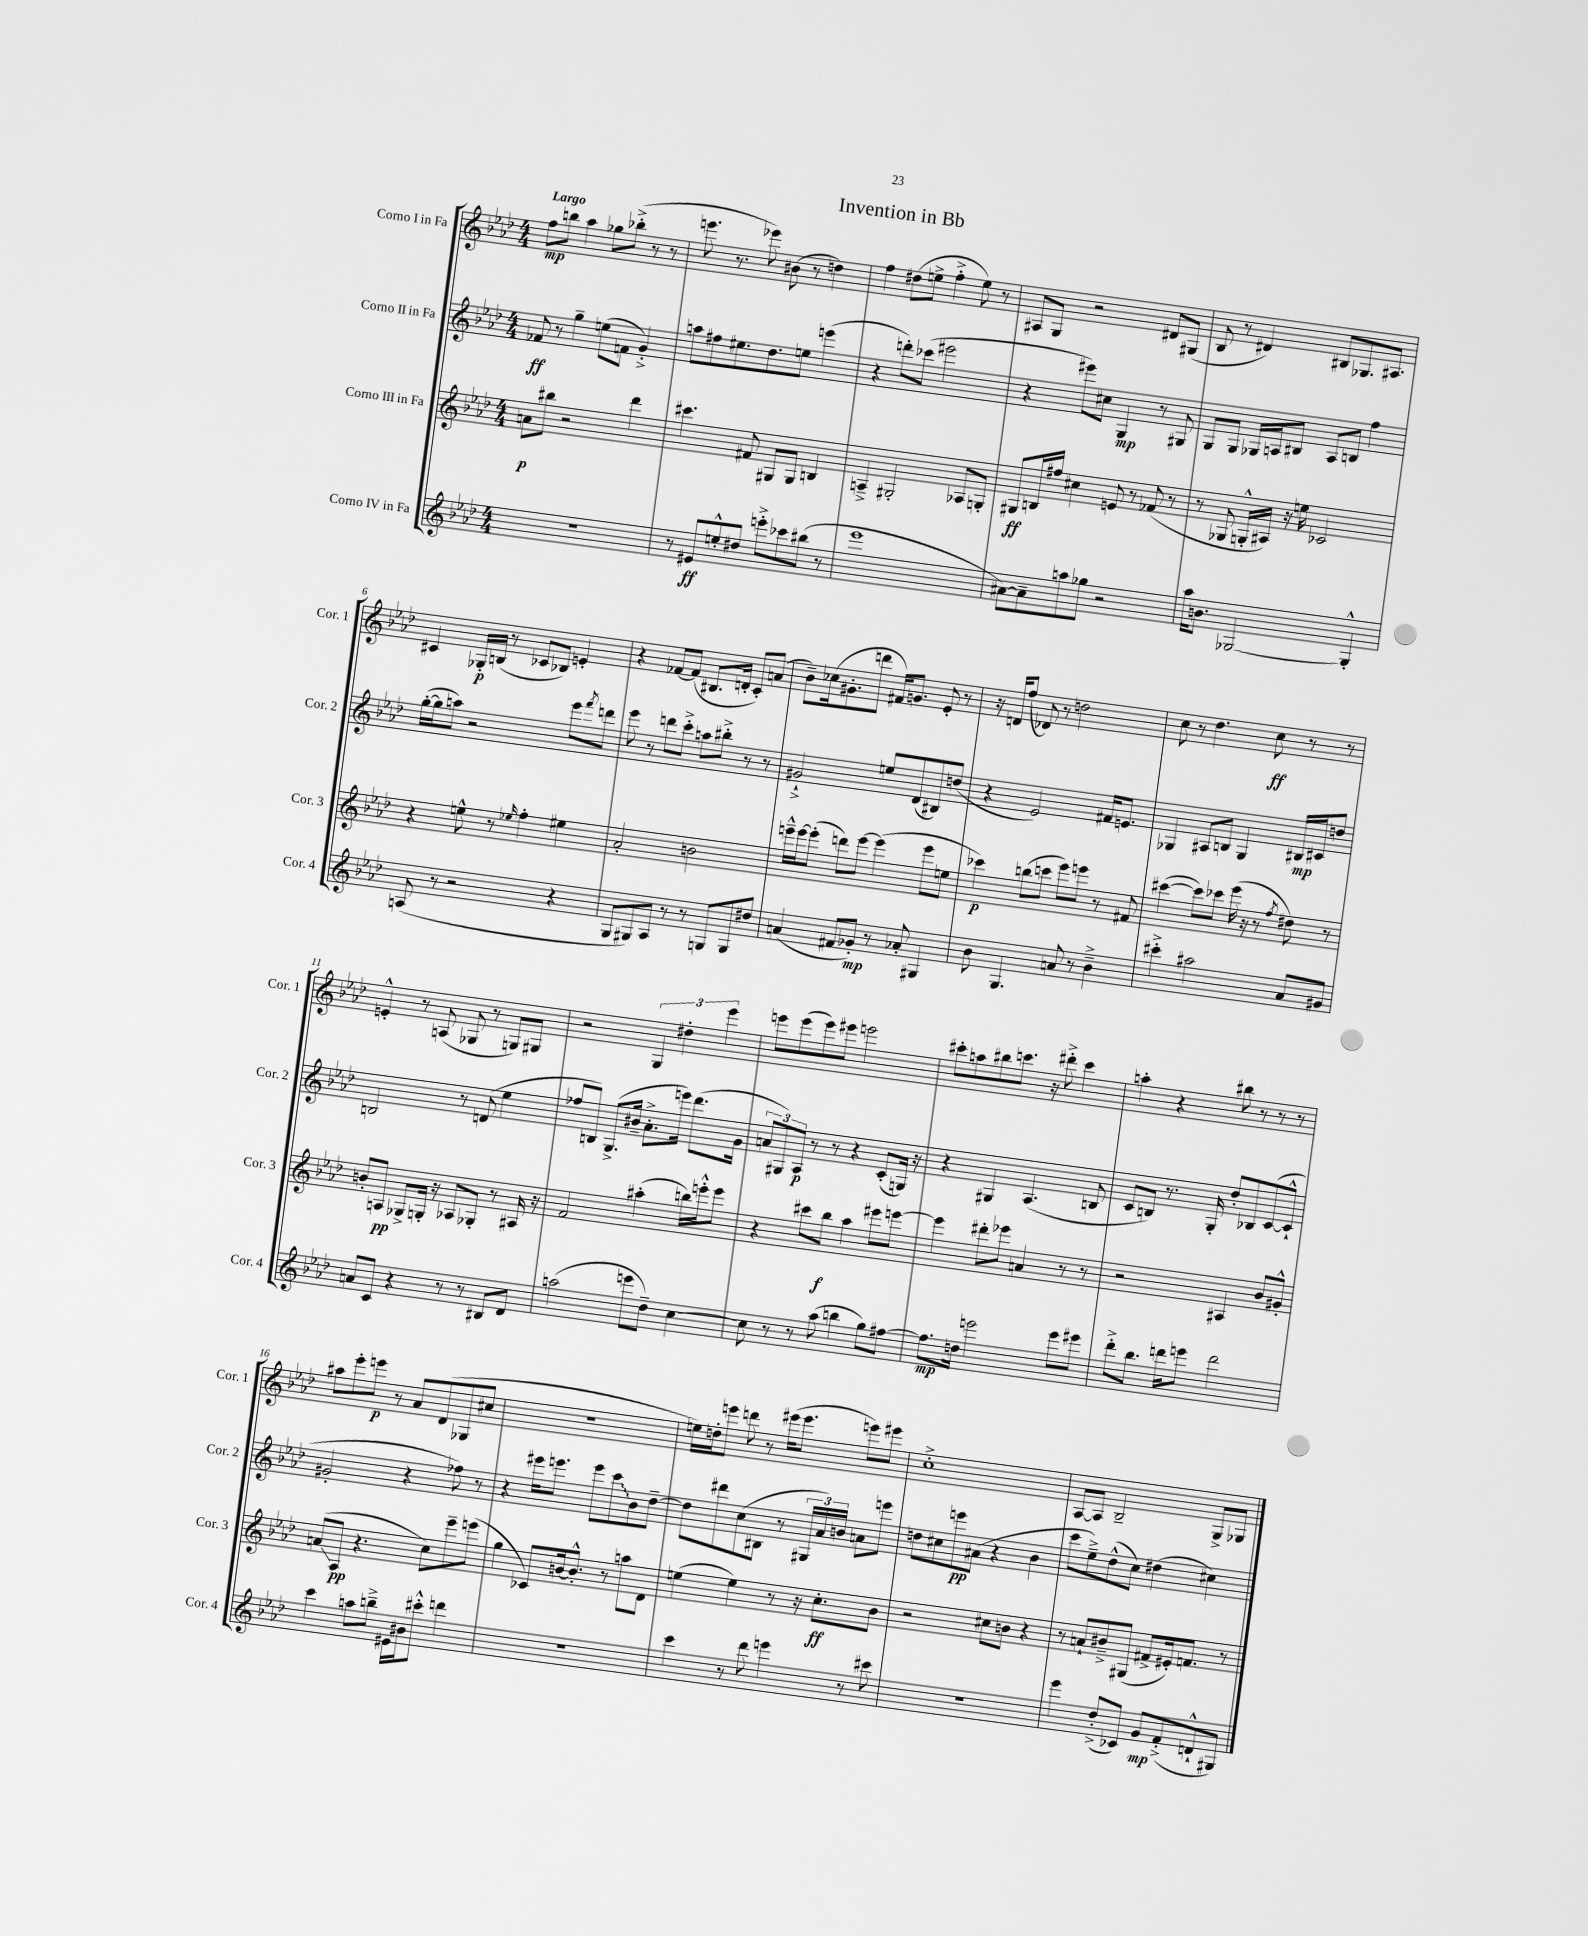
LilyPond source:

\header { title = "Invention in Bb" }
<<
\new StaffGroup <<
\new Staff = "s0" \with { instrumentName = "Corno I in Fa" shortInstrumentName = "Cor. 1" } {
    \clef treble \key aes \major \numericTimeSignature \time 4/4 \tempo "Largo"
    f''8\mp b''8 aes''4 ges''8 bes''8-.->( r8 r8 |
    e'''8. r8. ees'''8) bis'8( r8 d''4) |
    f''4 dis''8( e''8-> f''4-.-> e''8) r8 |
    ais8 g8 r2 dis'8 gis8( |
    bes8 r8 dis'4) bis8 ges8. ais8. |
    cis'4 ges16-.\p b16( r8 ces'8 bes8) e'4-. |
    r4 fes'8~ fes'8( bis8. d'16-. c'8-.) a'8( |
    bes'8--) ces''16( gis'8.-. d'''8 fis'16) g'8. ees'8-. r8 |
    r16 d'16 f''8( des'8) r8 d''2 |
    c''8 r8 des''4. c''8\ff r8 r8 |
    e'4-.-^ r8 a8( ges8 r8 g8) gis8 |
    r2 \tuplet 3/2 { g4 dis''4-. ees'''4 } |
    e'''8 e'''8( e'''8) eis'''8 e'''2 |
    cis'''8-. a''8 bis''8 c'''8. r16 dis'''8-.-> c'''4 |
    a''4-. r4 bis''8 r8 r8 r8 |
    ais''8 ees'''8-. e'''8\p r8 aes'8 des'8( ges8 cis''8 |
    R1 |
    e''16) d''16-. e'''8 d'''8 r8 eis'''16( eis'''8. e'''8) eis'''8 |
    c''1-.-> |
    aes8~ aes8 bes2-- g8-> ges8 \bar "|." |
}
\new Staff = "s1" \with { instrumentName = "Corno II in Fa" shortInstrumentName = "Cor. 2" } {
    \clef treble \key aes \major \numericTimeSignature \time 4/4
    fes'8\ff r8 g''4-- e''8( f'8 g'4-.->) |
    a''8 fis''8 eis''8. des''8. e''8 e'''4( |
    r4 d'''8-.) ces'''8( eis'''2 |
    r4 eis'''8) cis''8 g4\mp r8 gis8 |
    g8 g8 ges16 a16 bis8 a8 b8 f''4 |
    g''16~-.( g''16 a''8) r2 ees'''8 \acciaccatura { f'''8 } d'''8 |
    ees'''8 r8 d'''8 c'''8-.-> a''8 bis''8-.-> r8 r8 |
    gis'2-!-> e''8 des'8( bis8) d''8( |
    r4 ees'2) fis'16 e'8. |
    ges4 ais8 b8 ges4 bis16\mp cis'16 d''8 |
    b2 r8 d'8( ees''4 |
    fes''8 b8) g8.->( bis'16-- aes'8.-.-> e'''16) des'''8.( g'16 |
    \tuplet 3/2 { a'8 gis8) aes8\p } r8 r8 r4 c'8-.( g16) r16 |
    r4 gis4 aes4.( b8 |
    c'8 b8) r8. g16-. des''8-. bes8 c'8~( c'8-!-^ |
    gis'2-. r4 fes''8) r8 |
    r4 eis'''16 e'''8. e'''8 \once \override Glissando.style = #'zigzag c'''8\glissando bes'8 des''8~-- |
    des''8 dis'''8 c''8( bis8 r8 \tuplet 3/2 { gis16 aes'16) b'16 } a'8 e'''8 |
    d''8 cis''8 e'''8\pp ais'8( r4 bes'4 |
    c'''8 ees''8--->) des''8-^( c''8) dis''4( cis''4) \bar "|." |
}
\new Staff = "s2" \with { instrumentName = "Corno III in Fa" shortInstrumentName = "Cor. 3" } {
    \clef treble \key aes \major \numericTimeSignature \time 4/4
    a'8\p bis''8 r2 des'''4 |
    cis'''4. fis'8 gis8 gis8 b4 |
    a4---> gis2-. aes8 g8-. |
    gis8\ff b16 fis''16 cis''4 e'8 r8 fes'8( r8 |
    r8 ges8 g16-.-^ ais16) r16 e''16 ces'2 |
    r4 e''8-^ r8 \grace { ees''16 } f''4-. eis''4 |
    aes'2-. b'2 |
    e'''16---^ e'''16~ e'''8-.( d'''8) e'''8~ e'''4( e'''8 e''8 |
    ces'''4\p) b''8( c'''8 ees'''8) e'''8 r8 fis'8 |
    cis'''4~( cis'''8) ces'''8 ees'''16( r16 r8 \acciaccatura { f''8 } dis''8) r8 |
    b'8-. a8\pp ges8-> g16-. r16 aes8 ges8-. r8 ais16 r16 |
    f'2 ais''4-.( b''16) e'''16-.-^ e'''8 |
    r4 cis'''8 bes''8\f aes''4 eis'''8 e'''8~ |
    e'''4 dis'''8-. ees'''8 a'4 r8 r8 |
    r2 ais4 bes'8 gis'8-.-^ |
    a'8\glissando( aes8\pp r4. c''8) ees'''8-- e'''8( |
    g''4 ces'8) b'16~ b'8.-.-^ r8 a''8 des'8 |
    e''4( e''4) r8 r16 c''8.-.\ff bes'8 |
    r2 cis''8 b'8 r4 |
    r8 a'8-! bis'8---> gis8( fis'8-> eis'16-.) f'8. r8 \bar "|." |
}
\new Staff = "s3" \with { instrumentName = "Corno IV in Fa" shortInstrumentName = "Cor. 4" } {
    \clef treble \key aes \major \numericTimeSignature \time 4/4
    R1 |
    r8 eis'8\ff e''8-.-^ dis''8 e'''8-.-> ces'''8 bis''8( r8 |
    ees'''1 |
    ais'8~) ais'8-- a''8 ges''8 r2 |
    aes''16 b'8. ges2~ ges4-.-^ |
    a8( r8 r2 r4 |
    g8 gis8) aes8 r8 r8 g8 g8 dis''8 |
    a'4( fis'8 ges'8-.\mp) r8 aes'8-. gis4 |
    bes'8 g4. a'8 r8 bes'4---> |
    cis'''4-.-> ais''2 aes'8 gis'8 |
    a'8 c'8 r4 r8 r8 bis8 des'8 |
    a''2( e'''8 des''8--) c''4~ |
    c''8 r8 r8 aes''8( b''4 g''8) fis''8~ |
    fis''8.\mp d''16 e'''2 e'''8 eis'''8 |
    des'''8-.-> bes''8. d'''16 e'''8 d'''2 |
    c'''4 a''8 b''8---> eis'16 bis'16 cis'''8-.-^ d'''4 |
    R1 |
    c'''4 r8 des'''8 e'''4 r8 cis'''8 |
    r1 |
    ees'''4 des''8-.->( ces'8) g'8\mp f'8-.->( d'8-!-^ gis8) \bar "|." |
}
>>
>>
